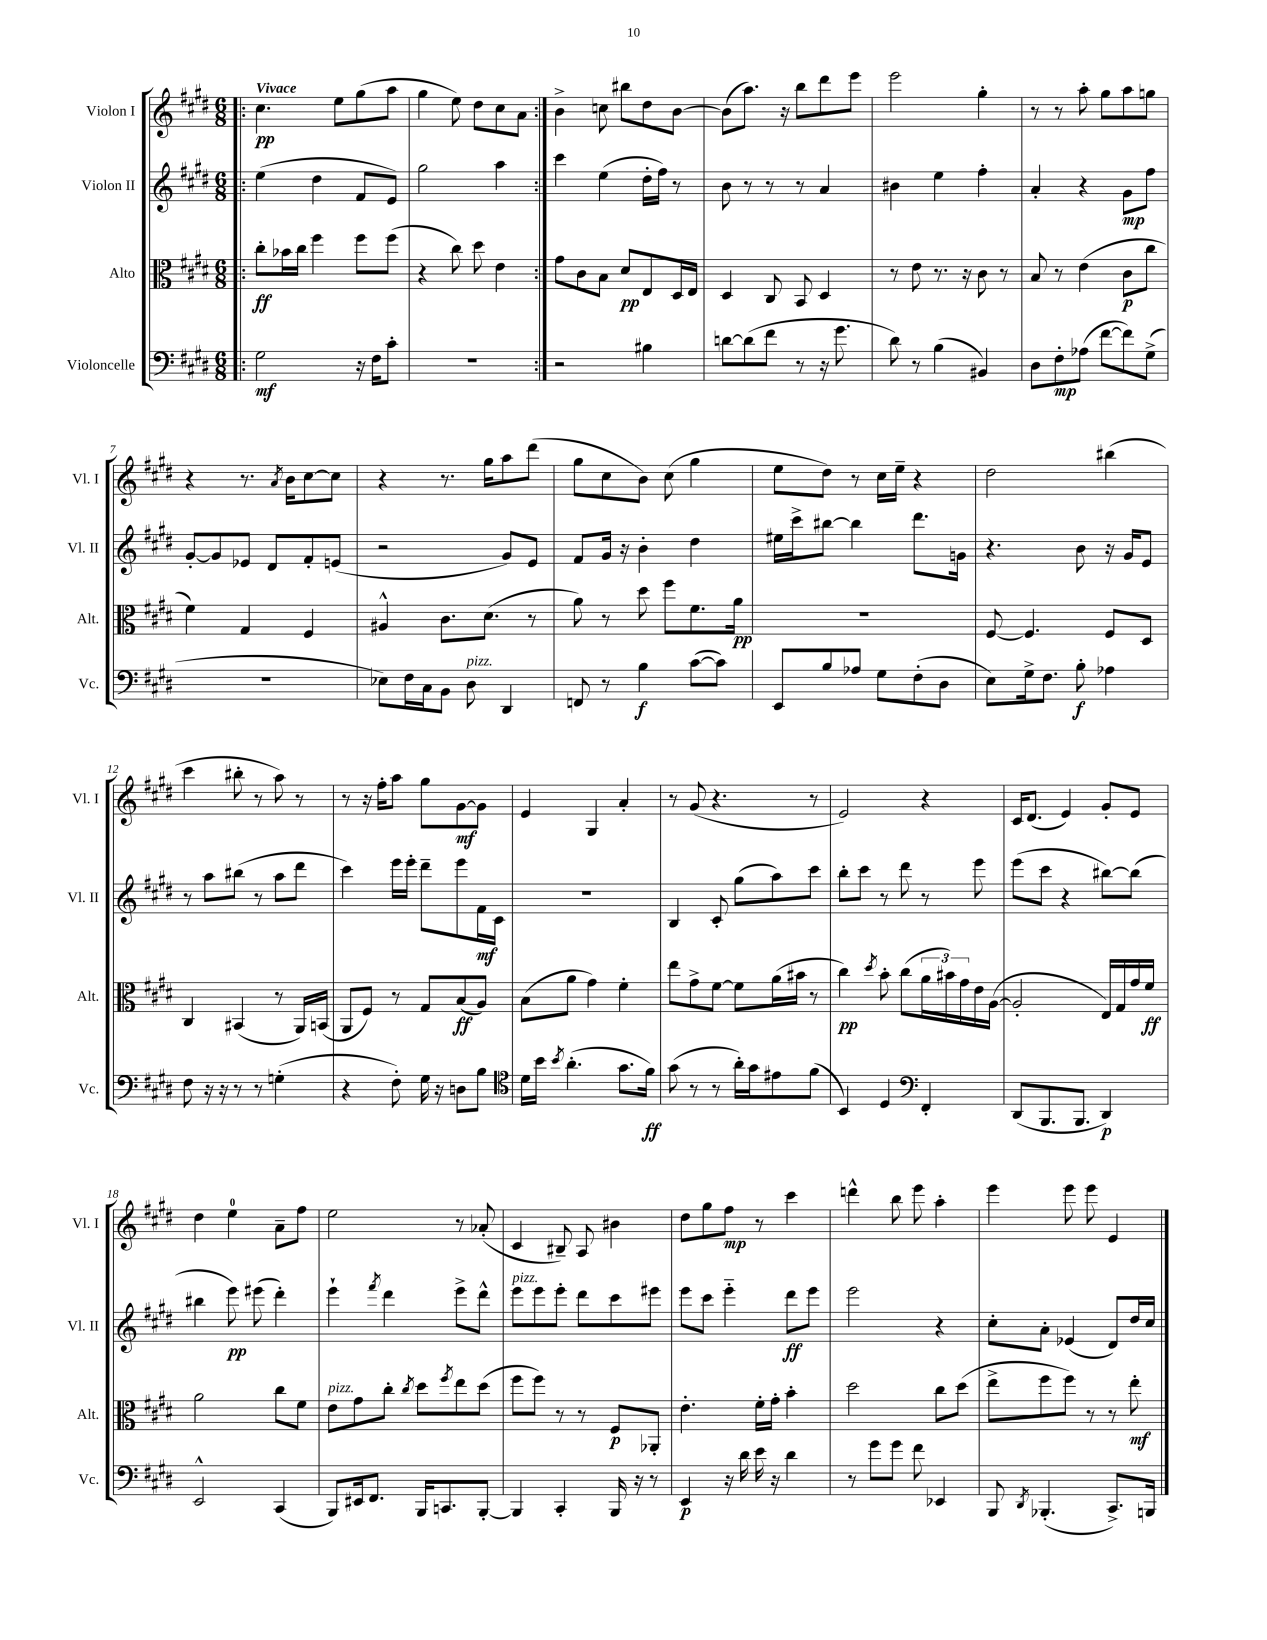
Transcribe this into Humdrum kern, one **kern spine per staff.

**kern	**kern	**kern	**kern
*staff4	*staff3	*staff2	*staff1
*clefF4	*clefC3	*clefG2	*clefG2
*k[f#c#g#d#]	*k[f#c#g#d#]	*k[f#c#g#d#]	*k[f#c#g#d#]
*M6/8	*M6/8	*M6/8	*M6/8
=!|:	=!|:	=!|:	=!|:
2G#\	8cc#'\L	(4ee\	4.cc#\
.	16b-\L	.	.
.	16cc#\JJ	.	.
.	4ff#\	4dd#\	.
.	.	.	8ee\L
16r	8ff#\L	8f#/L	(8gg#\
16F#\LK	.	.	.
8c#'\J	(8ff#\J	8e/J)	8aa\J
=	=	=	=
2.r	4r	2gg#\	4gg#\
.	8cc#\)	.	8ee\)
.	8dd#\	.	8dd#\L
.	4e\	4aa\	8cc#\
.	.	.	8a\J
=:|!	=:|!	=:|!	=:|!
2r	8g#\L	4ccc#\	4b^\
.	8c#\	.	.
.	8B\J	(4ee\	8cc\
.	8d#/L	.	8bb#\L
4B#\	8E/	16dd#'\LL	8dd#\
.	.	16ff#\JJ)	.
.	16D#/L	8r	[8b\J
.	16E/JJ	.	.
=	=	=	=
[8d\L	4D#/	8b\	(8b\]L
(8d\]	.	8r	8.aa\J)
8f#\J	8C#/	8r	.
.	.	.	16r
8r	8BB/	8r	8bb\L
16r	4D#/	4a/	8ddd#\
8.g#\	.	.	.
.	.	.	8eee\J
=	=	=	=
8d#\)	8r	4b#\	2eee\
8r	8e\	.	.
(4B\	8.r	4ee\	.
.	16r	.	.
4BB#/)	8c#\	4ff#'\	4gg#'\
.	8r	.	.
=	=	=	=
8D#\L	8B/	4a'/	8r
8F#'\	8r	.	8r
(8A-\J	(4e\	4r	8aa'\
[8f#\L	.	.	8gg#\L
8f#\])	8c#\L	8g#\L	8aa\
(8G#^\J	8cc#\J	8ff#\J	8gg\J
=	=	=	=
2.r	4f#\)	[8g#'/L	4r
.	.	8g#/]	.
.	4G#/	8e-/J	8.r
.	.	8d#/L	.
.	.	.	8qa/
.	.	.	16b\LK
.	4F#/	8f#'/	[8cc#\
.	.	(8e/J	8cc#\]J
=	=	=	=
8E-\L)	4A#^^/	2r	4r
16F#\L	.	.	.
16C#\J	.	.	.
8BB\J	8.c#\L	.	8.r
8D#\	.	.	.
.	(8.d#\J	.	16gg#\LK
4DD#/	.	8g#/L)	8aa\
.	8r	8e/J	(8ddd#\J
=	=	=	=
8FF/	8a\)	8f#/L	8gg#\L
8r	8r	16g#/Jk	8cc#\
.	.	16r	.
4B\	8dd#\	4b'\	8b\J)
.	8ff#\L	.	(8cc#\
([8c#\L	8.f#\	4dd#\	4gg#\
8c#\]J)	.	.	.
.	16a\Jk	.	.
=	=	=	=
8EE/L	2.r	16ee#\LL	8ee\L
.	.	16ccc#^\J	.
8B/	.	[8bb#\J	8dd#\J)
8A-/J	.	4bb#\]	8r
8G#\L	.	.	16cc#\LL
.	.	.	16ee~\JJ
(8F#'\	.	8.ddd#\L	4r
8D#\J	.	.	.
.	.	16g\Jk	.
=	=	=	=
8E\L)	[8F#/	4.r	2dd#\
16G#^\k	4.F#/]	.	.
8.F#\J	.	.	.
8B'\	.	8b\	.
4A-\	8F#/L	16r	(4bb#\
.	.	16g#/LK	.
.	8D#/J	8e/J	.
=	=	=	=
8F#\	4C#/	8r	4ccc#\
16r	.	8aa\L	.
16r	.	.	.
8r	(4BB#/	(8bb#\J	8bb#'\
8r	.	8r	8r
(4G'\	8r	8aa\L	8aa\)
.	16AA/LL)	8ddd#\J	8r
.	(16BB/JJ	.	.
=	=	=	=
4r	8AA/L	4ccc#\)	8r
.	8F#/J)	.	16r
.	.	.	16ff#'\LK
8F#'\)	8r	16eee\LL	8aa\J
.	.	16eee'\JJ	.
16G#\	8G#/L	8ddd#~\L	8gg#\L
16r	.	.	.
8D\L	(8B/	8eee\	[8g#\
8B\J	8A/J)	16f#\L	8g#\]J
.	.	16c#\JJ	.
=	=	=	=
*clefC4	*	*	*
16d#\LL	(8B\L	2.r	4e/
16b\JJ	.	.	.
8qb/	.	.	.
(4.a'\	8a\J	.	.
.	4g#\)	.	4G#/
8.g#\L	4f#'\	.	4a'/
16f#\Jk)	.	.	.
=	=	=	=
(8g#\	8ee\L	4B/	8r
8r	8g#^\	.	(8g#/
8r	[8f#\J	8c#'/	4.r
16a'\LL)	8f#\]L	(8gg#\L	.
16g#\J	.	.	.
8e#\	(16a\L	8aa\)	.
.	16b#\JJ	.	.
(8f#\J	8r	8ccc#\J	8r
=	=	=	=
4BB/)	4cc#\)	8bb'\L	2e/)
.	.	8ccc#\J	.
.	8qdd#/	.	.
4D#/	8b'\	8r	.
.	(8cc#\L	8ddd#\	.
*clefF4	*	*	*
4FF#'/	24a\L	8r	4r
.	24b#\)	.	.
.	24g#\	.	.
.	16e\	8eee\	.
.	([16A\JJ	.	.
=	=	=	=
(8DD#/L	2A'/]	(8eee\L	16c#/LK
.	.	.	(8.d#/J
8.BBB/	.	8ccc#\J	.
.	.	4r	4e/)
8.BBB/J	.	.	.
4DD#/)	16E/LL)	[8bb#\L)	8g#'/L
.	16G#/	.	.
.	16g#/	(8bb#\]J	8e/J
.	16f#/JJ	.	.
=	=	=	=
2EE^^/	2a\	4bb#\	4dd#\
.	.	8eee\)	4ee\
.	.	(8eee#\	.
(4CC#/	8cc#\L	4ddd#'\)	8a~\L
.	8f#\J	.	8ff#\J
=	=	=	=
8BBB/L)	8e\L	4eee`\	2ee\
16EE#/k	8g#\	.	.
8.FF#/J	.	.	.
.	.	8qfff#/	.
.	8cc#'\J	4ddd#\	.
.	8qcc#/	.	.
16BBB/LK	8dd#\L	.	.
8.CC/	.	.	.
.	8qff#/	.	.
.	8ee\	8eee^\L	8r
[8BBB'/J	(8dd#\J	8ddd#^^\J	(8a-'/
=	=	=	=
4BBB/]	8ff#\L	8eee\L	4c#/
.	8ff#\J)	8eee\	.
4CC#'/	8r	8eee'\J	8B#~/)
.	8r	8ddd#\L	8A/
16BBB/	8F#/L	8ccc#\	4b#\
16r	.	.	.
8r	8AA-'/J	8eee#\J	.
=	=	=	=
4EE/	4.e'\	8eee\L	8dd#\L
.	.	8ccc#\J	8gg#\
16r	.	4eee'~\	8ff#\J
16d#\	.	.	.
16e\	16f#'\LL	.	8r
16r	16g#'\JJ	.	.
4d#\	4b'\	8ddd#\L	4ccc#\
.	.	8eee\J	.
=	=	=	=
8r	2dd#\	2eee\	4ddd^^\
8g#\L	.	.	.
8g#\J	.	.	8bb\
8f#\	.	.	8eee\
4EE-/	8cc#\L	4r	4aa'\
.	(8dd#\J	.	.
=	=	=	=
8BBB/	8ee^\L	8cc#'\L	4eee\
8qDD#/	.	.	.
(4.BBB-'/	8ff#\	8a'\J	.
.	8ff#\J)	(4e-/	8eee\
.	8r	.	8eee\
8.CC#^/L)	8r	8d#/L)	4e/
.	8ee'\	16dd#/L	.
16BBB/Jk	.	16cc#/JJ	.
==	==	==	==
*-	*-	*-	*-
